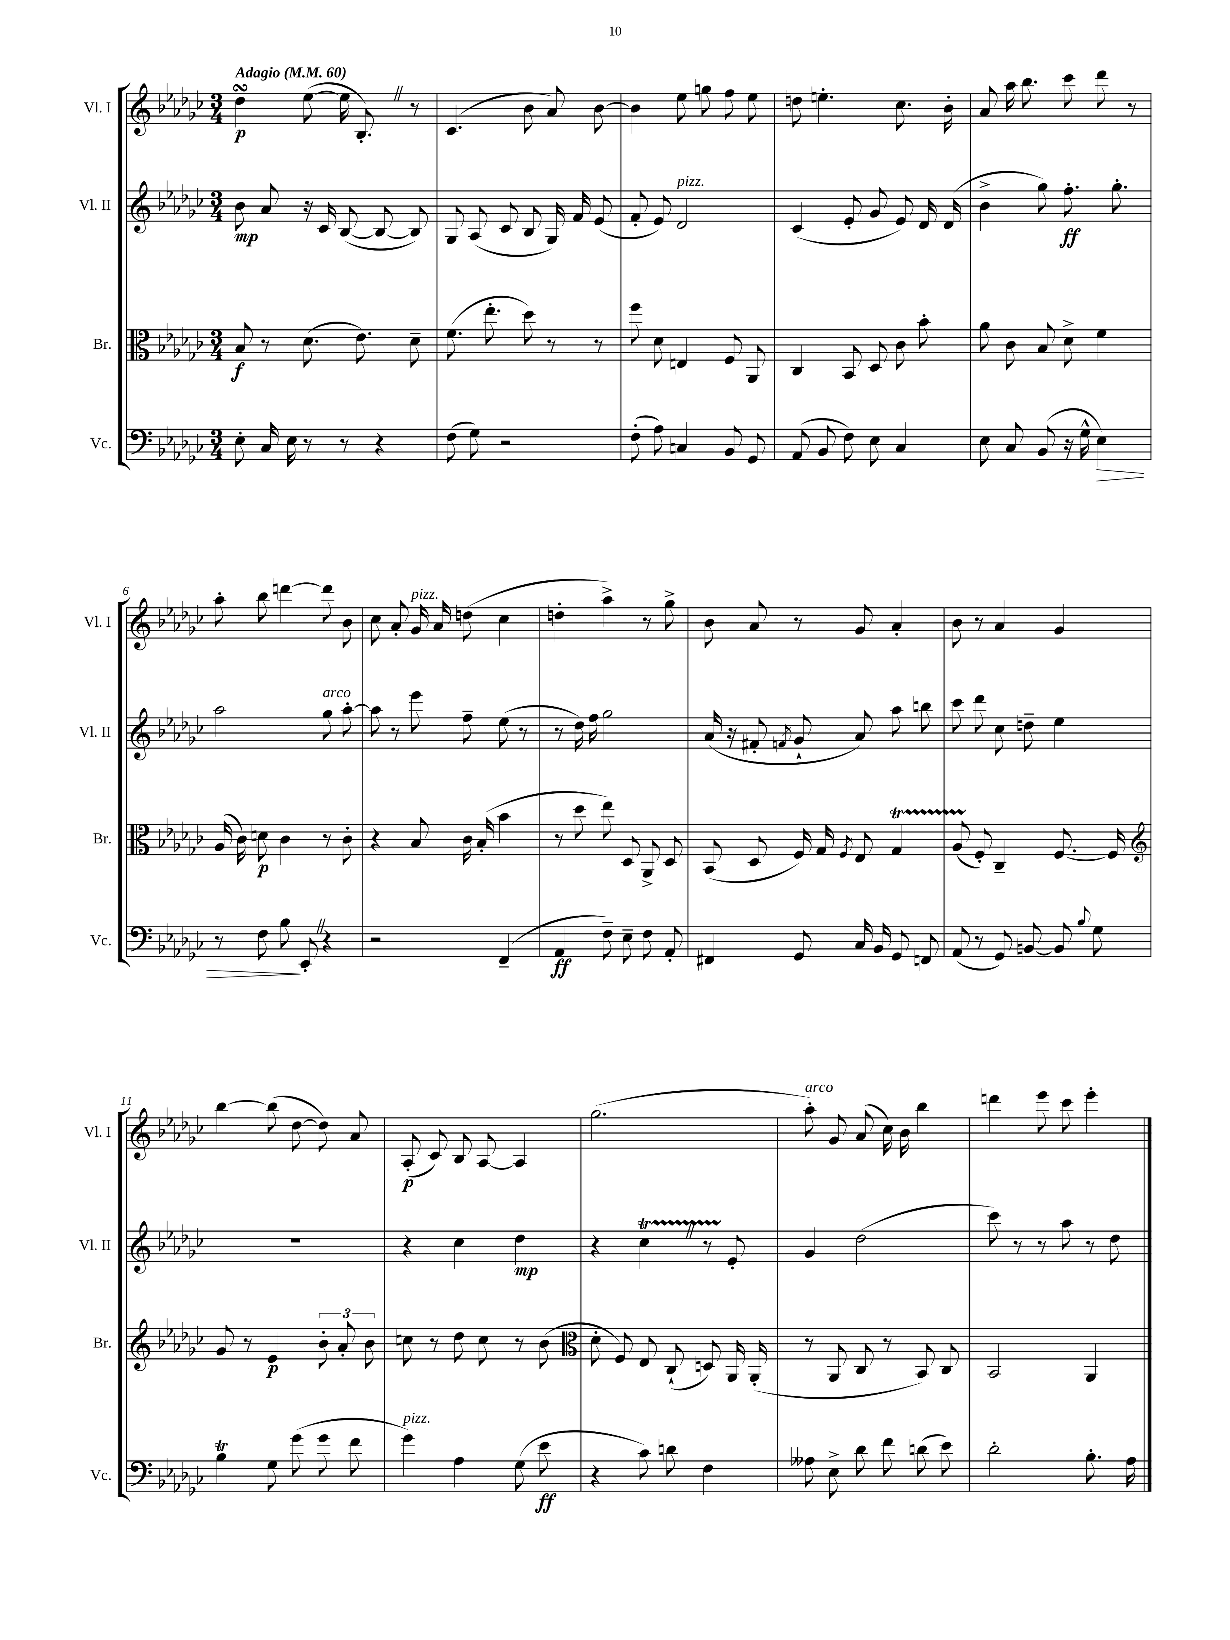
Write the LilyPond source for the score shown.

<<
\new StaffGroup <<
\new Staff = "s0" \with { instrumentName = "Vl. I" shortInstrumentName = "Vl. I" } {
    \clef treble \key ges \major \numericTimeSignature \time 3/4 \tempo "Adagio" 4 = 60
    \autoBeamOff des''4\turn\p ees''8~( ees''16 bes8.-.) \once \override BreathingSign.text = \markup { \musicglyph "scripts.caesura.straight" } \breathe r8 |
    ces'4.( bes'8 aes'8) bes'8~ |
    bes'4 ees''8 g''8 f''8 ees''8 |
    d''8 e''4.-. ces''8. bes'16-. |
    aes'8 aes''16 bes''8. ces'''8 des'''8 r8 |
    aes''8-. bes''8 d'''4~ d'''8 bes'8 |
    ces''8 aes'8-. ges'16^\markup { \italic "pizz." } aes'16 d''8( ces''4 |
    d''4-. aes''4->) r8 ges''8-> |
    bes'8 aes'8 r8 ges'8 aes'4-. |
    bes'8 r8 aes'4 ges'4 |
    bes''4~ bes''8( des''8~ des''8) aes'8 |
    aes8-.\p( ces'8) bes8 aes8~ aes4 |
    ges''2.( |
    aes''8-.^\markup { \italic "arco" }) ges'8 aes'8( ces''16) bes'16 bes''4 |
    d'''4 ees'''8 ces'''8 ees'''4-. \bar "|." |
}
\new Staff = "s1" \with { instrumentName = "Vl. II" shortInstrumentName = "Vl. II" } {
    \clef treble \key ges \major \numericTimeSignature \time 3/4
    \autoBeamOff bes'8\mp aes'8 r16 ces'16 bes8~( bes8~ bes8) |
    ges8 aes8( ces'8 bes8 ges16) f'16 ees'8( |
    f'8-. ees'8) des'2^\markup { \italic "pizz." } |
    ces'4( ees'8-. ges'8 ees'8) des'16 des'16( |
    bes'4-> ges''8) f''8.-.\ff ges''8.-. |
    aes''2 ges''8^\markup { \italic "arco" } aes''8~-. |
    aes''8 r8 ees'''8 f''8-- ees''8( r8 |
    r8 des''16) f''16 ges''2 |
    aes'16( r16 fis'8-. \acciaccatura { f'8 } ges'8-! aes'8) aes''8 b''8 |
    ces'''8 des'''8 ces''8 d''8-- ees''4 |
    R2. |
    r4 ces''4 des''4\mp |
    r4 ces''4\startTrillSpan \once \override BreathingSign.text = \markup { \musicglyph "scripts.caesura.straight" } \breathe r8 ees'8-.\stopTrillSpan |
    ges'4 des''2( |
    ces'''8) r8 r8 aes''8 r8 des''8 \bar "|." |
}
\new Staff = "s2" \with { instrumentName = "Br." shortInstrumentName = "Br." } {
    \clef alto \key ges \major \numericTimeSignature \time 3/4
    \autoBeamOff bes8\f r8 des'8.( ees'8.) des'8-- |
    f'8.( ees''8.-. des''8) r8 r8 |
    f''8 des'8 e4 f8 aes,8 |
    ces4 bes,8 des8 ces'8 bes'8-. |
    aes'8 ces'8 bes8 des'8-> f'4 |
    aes16( ces'16) d'8\p ces'4 r8 ces'8-. |
    r4 bes8 ces'16 bes16-.( bes'4 |
    r8 des''8 ees''8) des8 aes,8-> des8 |
    bes,8( des8 f16) ges16 \acciaccatura { f8 } ees8 ges4\startTrillSpan |
    aes8( f8-.\stopTrillSpan) ces4-- f8.~ f16 |
    \clef treble ges'8 r8 ees'4\p \tuplet 3/2 { bes'8-. aes'8-. bes'8 } |
    c''8 r8 des''8 c''8 r8 bes'8( |
    \clef alto des'8-. f8) ees8 ces8-!( d8) aes,16 aes,16-.( |
    r8 aes,8 ces8 r8 bes,8) ces8 |
    bes,2 aes,4 \bar "|." |
}
\new Staff = "s3" \with { instrumentName = "Vc." shortInstrumentName = "Vc." } {
    \clef bass \key ges \major \numericTimeSignature \time 3/4
    \autoBeamOff ees8-. ces16 ees16 r8 r8 r4 |
    f8( ges8) r2 |
    f8-.( aes8) c4 bes,8 ges,8 |
    aes,8( bes,8 f8) ees8 ces4 |
    ees8 ces8 bes,8( r16 ges16-^ ees4\>) |
    r8 f8 bes8\! ees,8-. \once \override BreathingSign.text = \markup { \musicglyph "scripts.caesura.straight" } \breathe r4 |
    r2 f,4--( |
    aes,4\ff f8--) ees8-- f8 aes,8-. |
    fis,4 ges,8 ces16 bes,16 ges,8 f,8 |
    aes,8( r8 ges,8) b,8~ b,8 \appoggiatura { bes8 } ges8 |
    bes4\trill ges8 ges'8( ges'8 f'8 |
    ges'4^\markup { \italic "pizz." }) aes4 ges8( ees'8\ff |
    r4 ces'8) d'8 f4 |
    aeses8 ees8-> des'8 f'8 d'8( ees'8) |
    des'2-. bes8.-. aes16 \bar "|." |
}
>>
>>
